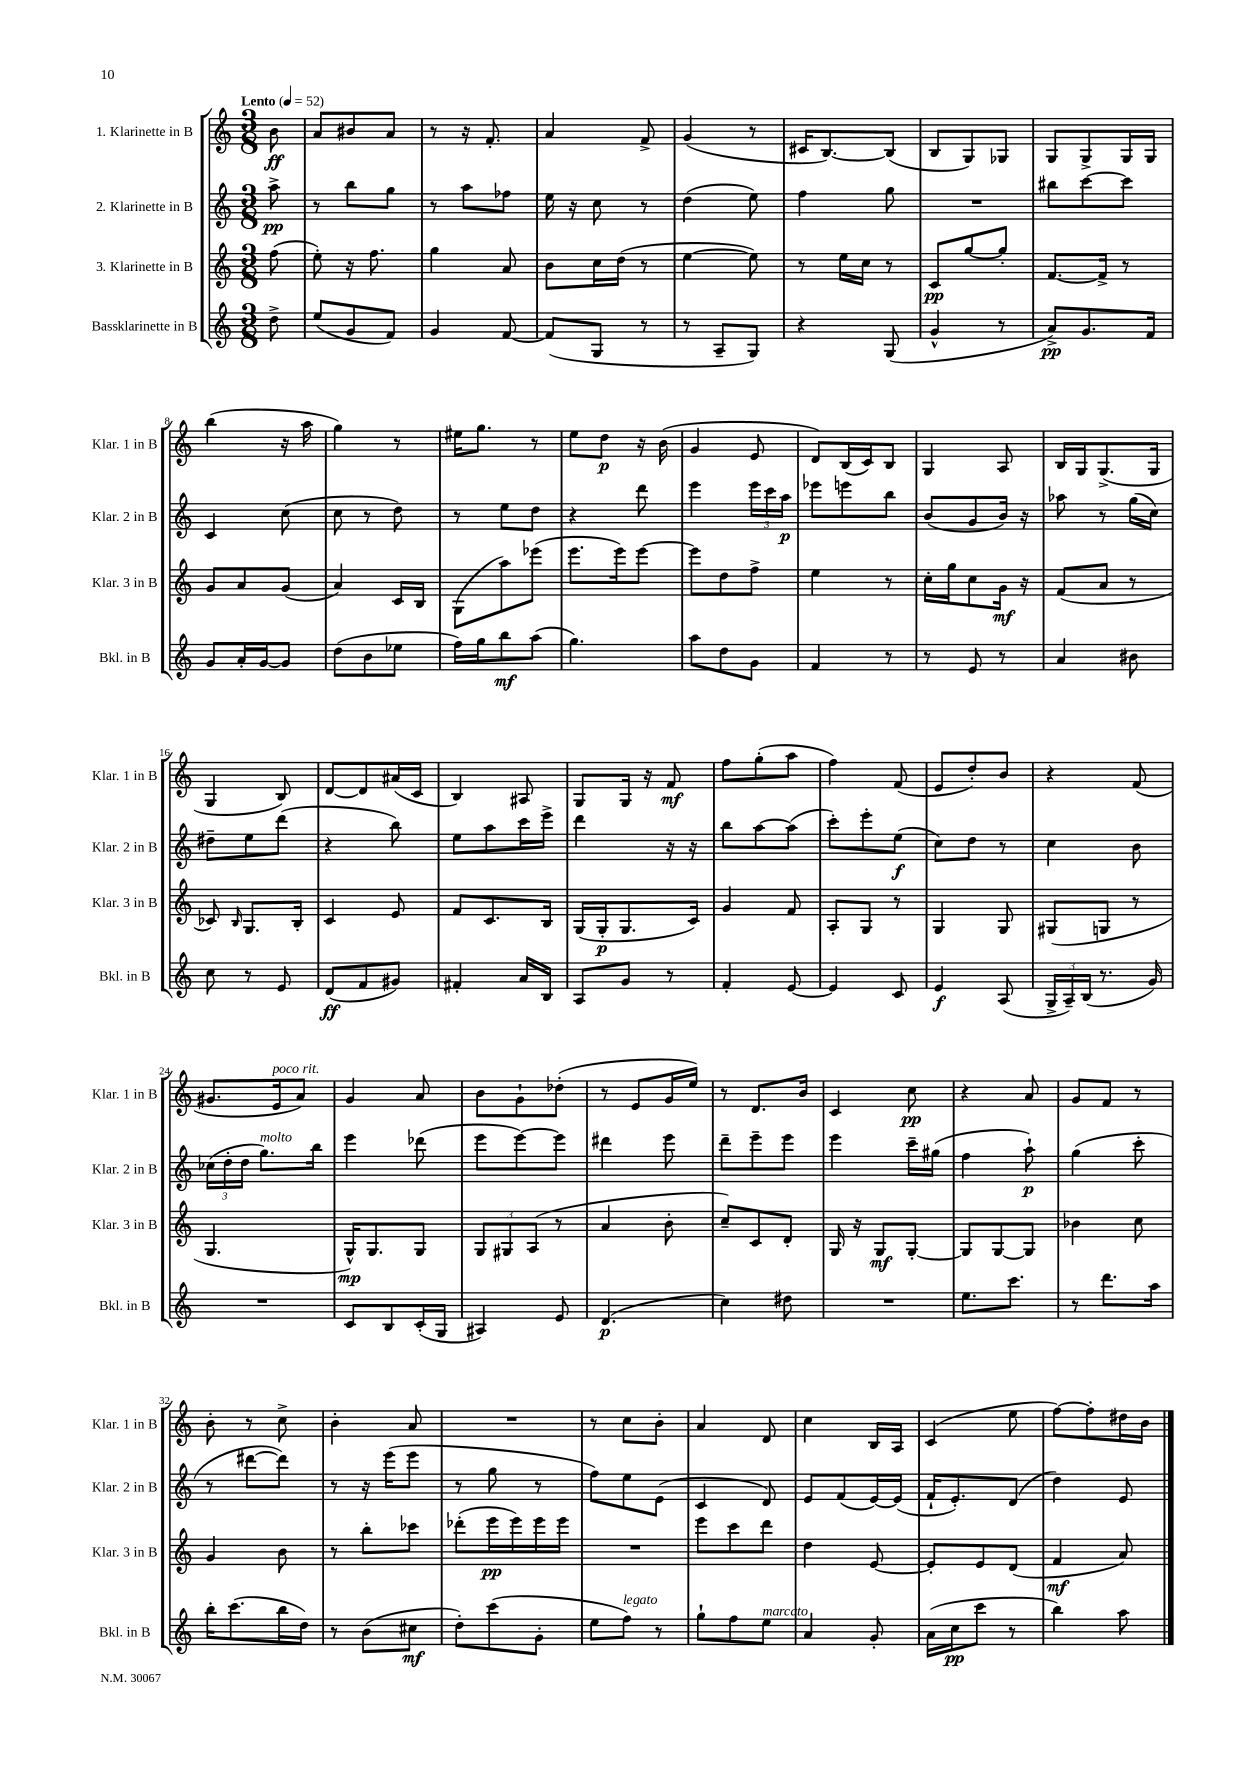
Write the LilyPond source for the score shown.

<<
\new StaffGroup <<
\new Staff = "s0" \with { instrumentName = "1. Klarinette in B" shortInstrumentName = "Klar. 1 in B" } {
    \clef treble \key c \major \numericTimeSignature \time 3/8 \partial 8 \tempo "Lento" 4 = 52
    \autoBeamOff b'8\ff |
    a'8[ bis'8 a'8] |
    r8 r16 f'8.-. |
    a'4 f'8-> |
    g'4( r8 |
    cis'16[ b8.~) b8]( |
    b8[ g8) ges8] |
    g8[ g8-> g16 g16] |
    b''4( r16 a''16 |
    g''4) r8 |
    eis''16[ g''8.] r8 |
    e''8[ d''8]\p r16 b'16( |
    g'4 e'8 |
    d'8[) b16( c'16) b8] |
    g4 a8 |
    b16[ g16 g8.->( g16] |
    g4 b8) |
    d'8[~ d'8 ais'16( c'16] |
    b4) ais8 |
    g8[ g16] r16 f'8\mf |
    f''8[ g''8-.( a''8] |
    f''4) f'8( |
    e'8[ d''8-.) b'8] |
    r4 f'8( |
    gis'8.[ e'16^\markup { \italic "poco rit." } a'8]) |
    g'4 a'8 |
    b'8[ g'8-! des''8]-.( |
    r8 e'8[ g'16 e''16]) |
    r8 d'8.[ b'16] |
    c'4 c''8\pp |
    r4 a'8 |
    g'8[ f'8] r8 |
    b'8-. r8 c''8-> |
    b'4-. a'8 |
    R4. |
    r8 c''8[ b'8]-. |
    a'4 d'8 |
    c''4 b16[ a16] |
    c'4( e''8 |
    f''8[~) f''8-. dis''16 b'16] \bar "|." |
}
\new Staff = "s1" \with { instrumentName = "2. Klarinette in B" shortInstrumentName = "Klar. 2 in B" } {
    \clef treble \key c \major \numericTimeSignature \time 3/8 \partial 8
    \autoBeamOff a''8->\pp |
    r8 b''8[ g''8] |
    r8 a''8[ fes''8] |
    e''16 r16 c''8 r8 |
    d''4( e''8) |
    f''4 g''8 |
    R4. |
    bis''8[ c'''8~ c'''8] |
    c'4 c''8( |
    c''8 r8 d''8) |
    r8 e''8[ d''8] |
    r4 d'''8 |
    e'''4 \tuplet 3/2 { e'''16[ c'''16 a''16]\p } |
    ees'''8[ e'''8 b''8] |
    b'8[( g'8 b'16]) r16 |
    aes''8 r8 g''16[( c''16]) |
    dis''8[-- e''8 d'''8]( |
    r4 b''8) |
    e''8[ a''8 c'''16 e'''16]-> |
    d'''4 r16 r16 |
    b''8[ a''8~ a''8]( |
    c'''8[-.) e'''8-. e''8]\f( |
    c''8[) d''8] r8 |
    c''4 b'8 |
    \tuplet 3/2 { ces''16[( d''16-. d''16] } g''8.[^\markup { \italic "molto" }) b''16] |
    e'''4 des'''8( |
    e'''8[ e'''8~) e'''8] |
    dis'''4 e'''8 |
    d'''8[-- e'''8-- e'''8] |
    e'''4 c'''16[-- gis''16]( |
    f''4 a''8-!\p) |
    g''4( c'''8-. |
    r8 dis'''8[~ dis'''8]) |
    r8 r16 e'''16[( e'''8] |
    r8 g''8 r8 |
    f''8[) e''8 e'8]( |
    c'4 d'8) |
    e'8[ f'8( e'16~) e'16]( |
    f'16[-! e'8.-.) d'8]( |
    d''4) e'8 \bar "|." |
}
\new Staff = "s2" \with { instrumentName = "3. Klarinette in B" shortInstrumentName = "Klar. 3 in B" } {
    \clef treble \key c \major \numericTimeSignature \time 3/8 \partial 8
    \autoBeamOff f''8( |
    e''8-.) r16 f''8. |
    g''4 a'8 |
    b'8[ c''16 d''16]( r8 |
    e''4~ e''8) |
    r8 e''16[ c''16] r8 |
    c'8[\pp g''8~ g''8]-. |
    f'8.[~ f'16]-> r8 |
    g'8[ a'8 g'8]( |
    a'4) c'16[ b16] |
    g8[( a''8) ees'''8]( |
    e'''8.[ e'''16) e'''8]~ |
    e'''8[ d''8 f''8]-> |
    e''4 r8 |
    c''16[-. g''16 c''8 g'16]\mf r16 |
    f'8[( a'8] r8 |
    ces'8) \grace { b16 } g8.[ b16]-. |
    c'4 e'8 |
    f'8[ c'8. b16] |
    g16[( g16-.\p g8. c'16]) |
    g'4 f'8 |
    a8[-. g8] r8 |
    g4 g8 |
    gis8[( g8] r8 |
    g4. |
    g16[-^\mp) g8. g8] |
    \tuplet 3/2 { g8[ gis8 a8]( } r8 |
    a'4 b'8-. |
    c''8[--) c'8 d'8]-. |
    g16 r16 g8[\mf g8]~-. |
    g8[ g8~ g8] |
    bes'4 c''8 |
    g'4 b'8 |
    r8 b''8[-. ces'''8] |
    des'''8[-.( e'''16\pp e'''16) e'''16 e'''16] |
    R4. |
    e'''8[ c'''8 d'''8] |
    d''4 e'8~ |
    e'8[-. e'8 d'8]( |
    f'4\mf a'8) \bar "|." |
}
\new Staff = "s3" \with { instrumentName = "Bassklarinette in B" shortInstrumentName = "Bkl. in B" } {
    \clef treble \key c \major \numericTimeSignature \time 3/8 \partial 8
    \autoBeamOff d''8-> |
    e''8[( g'8 f'8]) |
    g'4 f'8~ |
    f'8[( g8] r8 |
    r8 a8[-- g8]) |
    r4 g8( |
    g'4-^ r8 |
    a'8[->\pp) g'8. f'16] |
    g'8[ a'16-. g'16~ g'8] |
    d''8[( b'8 ees''8] |
    f''16[) g''16 b''8\mf a''8]( |
    g''4.) |
    a''8[ d''8 g'8] |
    f'4 r8 |
    r8 e'8 r8 |
    a'4 bis'8 |
    c''8 r8 e'8 |
    d'8[\ff( f'8 gis'8]) |
    fis'4-. a'16[ b16] |
    a8[ g'8] r8 |
    f'4-. e'8~ |
    e'4 c'8 |
    e'4\f a8( |
    \tuplet 3/2 { g16[-> a16--) b16]( } r8. g'16) |
    R4. |
    c'8[ b8 c'16-.( g16] |
    ais4) e'8 |
    d'4.\p( |
    c''4) dis''8 |
    R4. |
    e''8.[ c'''8.] |
    r8 d'''8.[ a''16] |
    b''16[-. c'''8.( b''16 d''16]) |
    r8 b'8[( cis''8]\mf |
    d''8[-.) c'''8( g'8]-. |
    e''8[ f''8]^\markup { \italic "legato" }) r8 |
    g''8[-! f''8 e''8]^\markup { \italic "marcato" } |
    a'4 g'8-. |
    a'16[( c''16\pp c'''8] r8 |
    b''4) a''8 \bar "|." |
}
>>
>>
